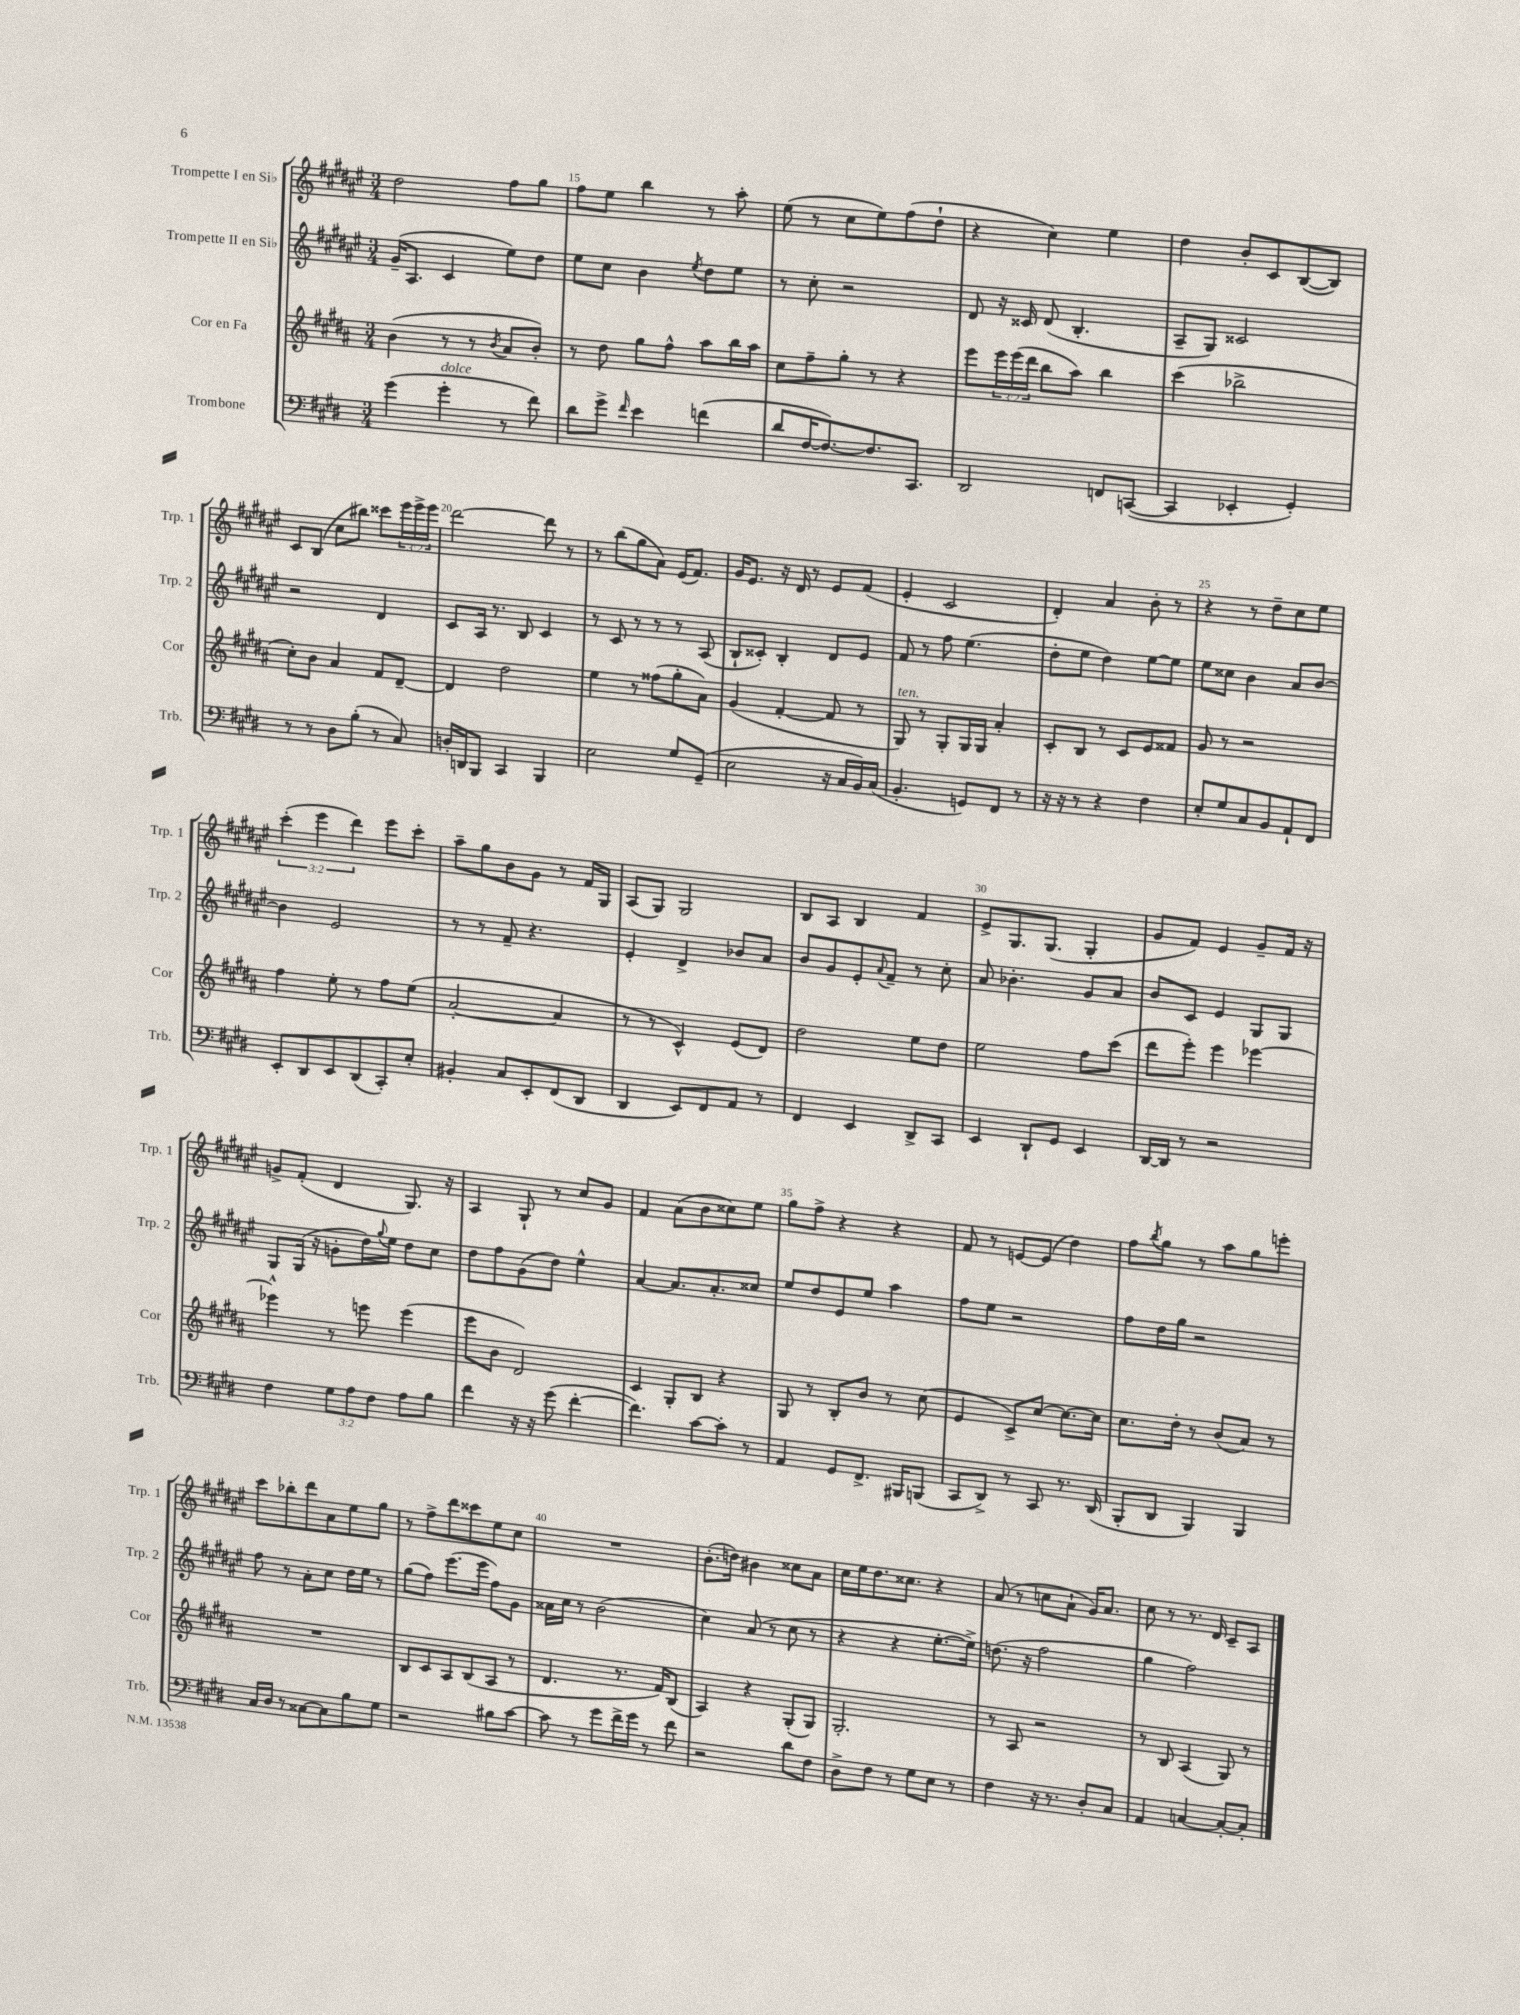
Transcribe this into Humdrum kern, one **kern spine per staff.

**kern	**kern	**kern	**kern
*staff4	*staff3	*staff2	*staff1
*clefF4	*clefG2	*clefG2	*clefG2
*k[f#c#g#d#]	*k[f#c#g#d#a#]	*k[f#c#g#d#a#e#]	*k[f#c#g#d#a#e#]
*M3/4	*M3/4	*M3/4	*M3/4
(4g#	(4b	(16g#~	2dd#
.	.	8.A#	.
4g#'	8r	4c#	.
.	8r	.	.
.	8qb	.	.
8r	8a#	8ee#)	8ff#
8f#)	8b')	8dd#	8gg#
=	=	=	=
8d#	8r	8ee#	8ff#
8g#^	8dd#	8cc#	8ee#
16qqf#	.	.	.
4e	8gg#	4b	4bb
.	8ff#^^	.	.
.	.	8qee#	.
(4f	8aa#	8dd#	8r
.	16bb	8ee#	8aa#'
.	16aa#	.	.
=	=	=	=
8d#	8cc#	8r	(8ee#
[16F#	8ff#~	8cc#'	8r
8.F#_)	.	.	.
.	8gg#'	2r	8cc#
8.F#]	8r	.	8ee#)
.	4r	.	(8ff#
8.CC#	.	.	.
.	.	.	8dd#`
=	=	=	=
2DD#	8eee	8d#	4r
.	24eee	16r	.
.	(24eee	.	.
.	.	16c##	.
.	24ddd#	.	.
.	8bb	(8d#	4cc#)
.	8aa#)	4.B'	.
8FF	4bb	.	4ee#
([8CC	.	.	.
=	=	=	=
4CC]	(4ccc#	8A#~	4dd#
.	.	8G#)	.
4EE-'	2bb-^	2c##	8b'
.	.	.	8c#
4GG#')	.	.	([8B
.	.	.	8B])
=	=	=	=
8r	8cc#')	2r	8c#
8r	8b	.	(8B
8D#	4a#	.	8cc#
(8B'	.	.	8bb#)
8r	8f#	4d#	8ccc##
8C#)	[8d#~	.	24eee#
.	.	.	24eee#^
.	.	.	24eee#
=	=	=	=
16D'	4d#]	8c#	[2ddd#
16DD	.	.	.
8BBB	.	16A#	.
.	.	8.r	.
4CC#	2dd#	.	.
.	.	8B	.
4BBB	.	4c#	8ddd#]
.	.	.	8r
=	=	=	=
2E	4ee	8r	8r
.	.	8c#	(8bb
.	8r	8r	8gg#
.	(8ff##	8r	8a#)
8G#	8gg#'	8r	(16e#
.	.	.	8.f#)
(8GG#~	8a#)	(8A#	.
=	=	=	=
2E	(4g#	8B`	16g#
.	.	.	8.e#
.	.	8c##')	.
.	[4f#'	4B'	16r
.	.	.	16d#
.	.	.	8r
16r	8f#]	8d#	8e#
16C#	.	.	.
16BB)	8r	8e#	(8f#
(16C#	.	.	.
=	=	=	=
4.BB'	8G#)	8f#	4e#'
.	8r	8r	.
.	8G#'	8ff#	2c#
8GG)	16G#	(4.ee#	.
.	16G#	.	.
8FF#	4a#'	.	.
8r	.	.	.
=	=	=	=
16r	8c#'	8dd#'	4d#')
16r	.	.	.
8r	8B	8ee#	.
4r	8r	4dd#)	4a#
.	8c#	.	.
4F#	8e	[8ee#	8b'
.	8f##	8ee#]	8r
=	=	=	=
8E'	8g#	8ee#	4r
8G#	8r	8cc##	.
8C#	2r	4b	8r
8BB	.	.	8dd#~
8AA`	.	8a#	8cc#
8FF#	.	[8b	8ee#
=	=	=	=
8EE'	4ff#	4b]	(6ccc#'
8DD#	.	.	.
.	.	.	6eee#
8EE	8ee'	2e#	.
.	.	.	6ddd#)
(8DD#	8r	.	.
8CC#')	8ff#	.	8eee#
8E'	(8ee	.	8ccc#'
=	=	=	=
4BB#'	[2a#'	8r	8aa#~
.	.	8r	8gg#
8C#	.	8f#~	8b
8EE'	.	4.r	8g#
(8FF#	4a#]	.	8r
8DD#	.	.	16f#
.	.	.	16G#
=	=	=	=
4DD#	8r	4e#'	(8A#
.	8r	.	8G#)
8EE)	4c#^^)	4d#^	2G#
8FF#	.	.	.
8AA	(8e	8b-	.
8r	8d#)	8a#	.
=	=	=	=
4FF#	2dd#	8b	8B
.	.	8g#	8A#
4EE	.	8e#'	4B
.	.	8qqa#	.
.	.	8f#~	.
8DD#^	8ee	8r	4f#
8CC#	8dd#	8cc#'	.
=	=	=	=
4EE	2ee	8a#	8e#^
.	.	4.b-'	8.G#
8DD#`	.	.	.
.	.	.	(8.G#
8GG#	.	.	.
4EE	8ff#	8g#	4G#'
.	(8ccc#	8a#	.
=	=	=	=
[16DD#	8ddd#	8b	8g#
16DD#]	.	.	.
8r	8eee')	8c#	8f#)
2r	4eee	4e#	4e#
.	[4eee-	8G#	8g#~
.	.	8G#	16f#
.	.	.	16r
=	=	=	=
4F#	4eee-^^]	8G#	8g^
.	.	(16G#	(8f#'
.	.	16r	.
12G#	8r	8g'	4d#
12A	.	.	.
.	8eee	16dd#)	.
12F#	.	.	.
.	.	8qqgg#	.
.	.	16ee#	.
8A	(4eee	8dd#	8.G#)
8B	.	8cc#	.
.	.	.	16r
=	=	=	=
4f#	8eee	8dd#	4A#
.	8b	8ff#	.
16r	2d#)	(8g#	8G#`
16r	.	.	.
(8g#	.	8dd#)	8r
[4f#'	.	4ee#^^	8cc#
.	.	.	8g#
=	=	=	=
4.f#])	4c#	[4a#	4f#
.	8G#'	8.a#]	(8a#
[8c#	8B	.	8b
.	.	8.a#'	.
8c#']	4r	.	8cc##)
8r	.	8cc##	8ee#
=	=	=	=
4AA	8G#	8ee#	8gg#
.	8r	8dd#	8ff#^
8GG#	8B'	8e#	4r
8.FF#^	8b	8ee#	.
.	8r	4aa#	4r
16BBB#	.	.	.
(8BBB	(8cc#	.	.
=	=	=	=
8CC#	4e	8ff#	8f#
8DD#^)	.	8ee#	8r
8r	8c#^)	2r	[8e
8CC#	[8cc#	.	(8e]
8.r	8.cc#_	.	4dd#)
(16DD#	16cc#]	.	.
=	=	=	=
8BBB'	8.cc#	8ff#	8ff#
.	.	.	8qbb
8DD#	.	16dd#	8gg#
.	16dd#'	16gg#	.
4BBB)	8r	2r	8r
.	(8b	.	8aa#
4BBB	8a#)	.	8gg#
.	8r	.	8eee'
=	=	=	=
16C#	2.r	8ff#	8ccc#
16D#	.	.	.
8r	.	8r	8bb-'
[8C##	.	8a#'	8ddd#
8C##]	.	8cc#	8a#
8B	.	16dd#	8ee#
.	.	16ee#	.
8G#	.	8r	8gg#
=	=	=	=
2r	8B	(8gg#	8r
.	8c#	8ff#)	8ff#^
.	8A#	(8.eee#	8ddd#
.	(8B	.	8ccc##
.	.	16eee#	.
8B#	8A#	8ff#)	8ee#
[8c#	8r	8g#	8cc#
=	=	=	=
8c#]	4.d#	16a##	2.r
.	.	16cc#	.
8r	.	8r	.
8g#	.	(2b	.
16f#^	8.r	.	.
16g#	.	.	.
8r	.	.	.
.	16f#)	.	.
8f#	(8B	.	.
=	=	=	=
2r	4A#)	4cc#)	(8.b'
.	.	.	16dd)
.	4r	(8a#	4b#
.	.	8r	.
8d#	(8G#'	8cc#	8cc##
8F#	8G#)	8r	8a#
=	=	=	=
8D#^	2.G#'	4r	16cc#
.	.	.	16ee#
8F#	.	.	8.dd#
8r	.	4r	.
.	.	.	8.cc##
8G#	.	.	.
8E	.	[8.ee#'	4r
8r	.	.	.
.	.	16ee#^])	.
=	=	=	=
4F#	8r	(8.dd	(8a#
.	8A#	.	8r
.	.	16r	.
16r	2r	2ff#	8cc
8.r	.	.	.
.	.	.	8a#`
8D#'	.	.	16g#)
.	.	.	8.a#
8C#	.	.	.
=	=	=	=
4AA	8r	4gg#	8cc#
.	8B	.	8r
[4C	(4A#	2ff#)	8.r
.	.	.	16d#
8C'_	8G#)	.	8c#~
8C']	8r	.	8A#
==	==	==	==
*-	*-	*-	*-
